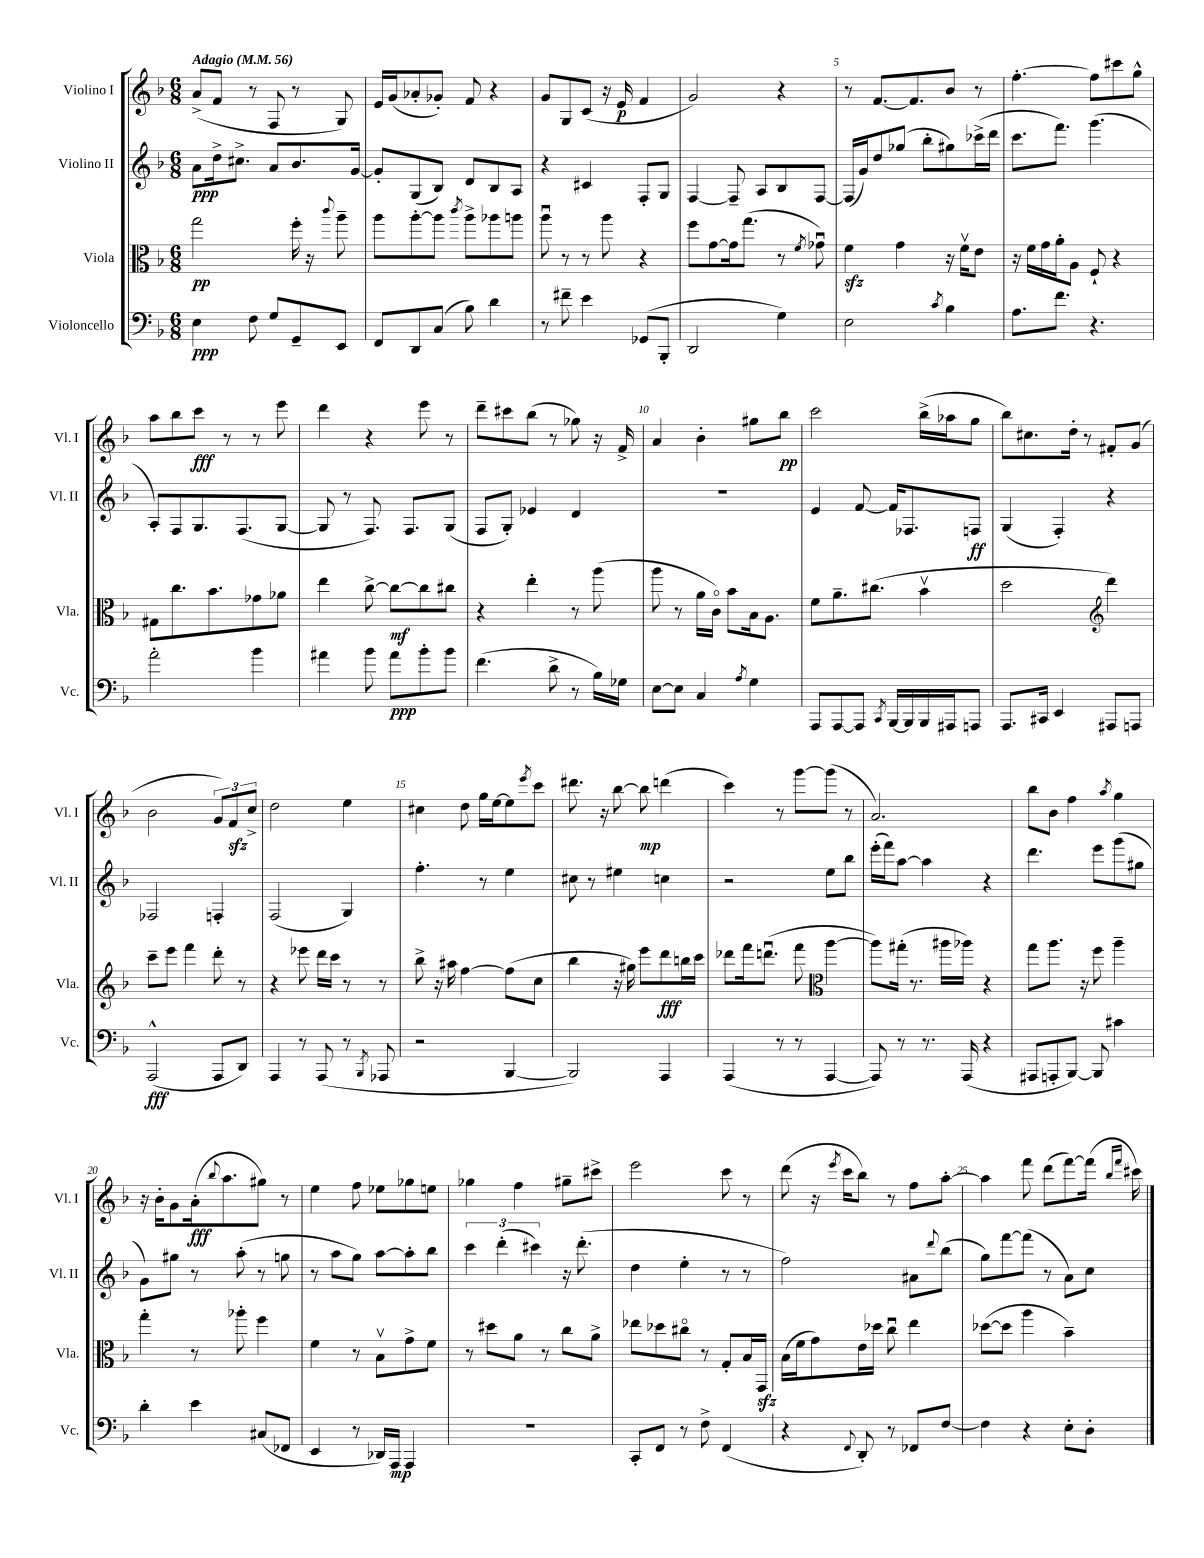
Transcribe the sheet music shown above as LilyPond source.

<<
\new StaffGroup <<
\new Staff = "s0" \with { instrumentName = "Violino I" shortInstrumentName = "Vl. I" } {
    \clef treble \key f \major \numericTimeSignature \time 6/8 \tempo "Adagio" 4 = 56
    a'8->( f'8 r8 f8 r8 g8) |
    e'16 g'16( aes'8-. ges'8-.) f'8 r4 |
    g'8 g8 c'8( r16 e'16\p f'4 |
    g'2) r4 |
    r8 f'8.~ f'8. bes'8 r8 |
    f''4.~-. f''8 cis'''8 g''8-^ |
    a''8 bes''8 c'''8\fff r8 r8 e'''8 |
    d'''4 r4 e'''8 r8 |
    d'''8-- cis'''8 bes''8( r8 ges''8) r16 f'16-> |
    a'4 bes'4-. gis''8 bes''8\pp |
    c'''2 bes''16->( aes''16 g''8 |
    bes''8) cis''8. d''16-. r8 fis'8-. g'8( |
    bes'2 \tuplet 3/2 { g'8) f'8\sfz c''8-> } |
    d''2 e''4 |
    cis''4 d''8 g''16 e''16~ e''8 \acciaccatura { e'''8 } c'''8 |
    dis'''8. r16 bes''8~ bes''8\mp d'''4( |
    c'''4) r8 g'''8~ g'''8( r8 |
    a'2.) |
    bes''8 bes'8 f''4 \acciaccatura { a''8 } g''4 |
    r16 bes'16-. g'8 a'16-.\fff( \appoggiatura { bes''8 } a''8. gis''8) r8 |
    e''4 f''8 ees''8 ges''8 e''8 |
    ges''4 f''4 gis''8-- cis'''8-> |
    e'''2 c'''8 r8 |
    d'''8( r16 \acciaccatura { e'''8 } c'''16 bes''8) r8 f''8 a''8~-. |
    a''4 f'''8 d'''8( f'''8~) f'''16( \grace { bes''16 f'''16 } cis'''16) \bar "|." |
}
\new Staff = "s1" \with { instrumentName = "Violino II" shortInstrumentName = "Vl. II" } {
    \clef treble \key f \major \numericTimeSignature \time 6/8
    a'8\ppp d''16-> cis''8.-> a'8 bes'8. g'16~ |
    g'8-. g8( bes8) d'8 bes8 a8 |
    r4 cis'4 f8-. g8 |
    f4~ f8-- a8 bes8 f8~ |
    f16( g'16) d''8 ges''8( bes''8-. gis''8) ces'''16->( d'''16 |
    c'''8. f'''8.) g'''4.( |
    a8-.) f8 g8. f8.( g8~ |
    g8 r8 f8.) f8. g8( |
    f8 g8-.) ees'4 d'4 |
    R2. |
    e'4 f'8~ f'16 fes8. f8\ff |
    g4( f4-.) r4 |
    fes2 f4-. |
    f2( g4) |
    f''4.-. r8 e''4 |
    cis''8 r8 eis''4 c''4 |
    r2 e''8 bes''8 |
    e'''16-.( f'''16) a''8~ a''4 r4 |
    d'''4. e'''8 g'''8( gis''8 |
    g'8) gis''8 r8 a''8-.( r8 g''8 |
    r8 a''8 g''8) a''8~ a''8-. bes''8 |
    \tuplet 3/2 { c'''4 d'''4-.( cis'''4) } r16 d'''8.-.( |
    d''4 e''4-. r8 r8 |
    f''2) ais'8 \appoggiatura { d'''8 } bes''8( |
    g''8) f'''8~ f'''8( r8 a'8) c''8 \bar "|." |
}
\new Staff = "s2" \with { instrumentName = "Viola" shortInstrumentName = "Vla." } {
    \clef alto \key f \major \numericTimeSignature \time 6/8
    g''2\pp f''16-. r16 \appoggiatura { c'''8 } a''8-- |
    a''8 a''8~-. a''8 \acciaccatura { c'''8 } a''8-> aes''8 a''8 |
    a''8\downbow r8 r8 a''8 r4 |
    f''8 g'8~ g'16 g''8.( r8 \acciaccatura { f'8 } ges'8\downbow) |
    f'4\sfz g'4 r16 f'16\upbow e'8 |
    r16 f'16 g'16 a'16-. a8 f8-! r4 |
    gis8 c''8. bes'8. ges'8 aes'8 |
    e''4 c''8~-> c''8~\mf c''8 cis''8 |
    r4 e''4-. r8 a''8( |
    a''8 r8 a'16 c'16\flageolet) bes'8 bes16 a8. |
    f'8 a'8.-- cis''8.( bes'4\upbow |
    d''2 \clef treble d'''4) |
    c'''8-- e'''8 f'''4 d'''8-. r8 |
    r4 ees'''8 d'''16 c'''16 r8 r8 |
    bes''8-> r16 ais''16 f''4~ f''8( c''8 |
    bes''4 r16 gis''16) e'''8 d'''8\fff b''16 c'''16 |
    des'''8 f'''16 d'''8.\downbow( f'''8 \clef alto a''4~ |
    a''8) gis''16-.( r8. ais''16 aes''16) r4 |
    g''8 a''8. r16 f''8 a''4-- |
    g''4-. r8 aes''8-. f''4 |
    f'4 r8 bes8\upbow g'8-> f'8 |
    r8 dis''8 a'8 r8 c''8 a'8-> |
    ees''8 des''8 cis''8\flageolet r8 g8-. bes16 g,16\sfz |
    bes16( f'16 g'8) e'16 des''16 c''8\downbow e''4 |
    des''8~( des''8 a''4 bes'4--) \bar "|." |
}
\new Staff = "s3" \with { instrumentName = "Violoncello" shortInstrumentName = "Vc." } {
    \clef bass \key f \major \numericTimeSignature \time 6/8
    e4\ppp f8 g8 g,8-- e,8 |
    f,8 d,8 c8( bes8) d'4 |
    r8 fis'8-- e'4 ges,8( bes,,8-. |
    d,2 g4) |
    e2 \acciaccatura { c'8 } bes4 |
    a8. f'8. r4. |
    a'2-. bes'4 |
    ais'4 bes'8 ais'8\ppp bes'8-. bes'8 |
    f'4.( d'8-> r8 bes16) ges16 |
    e8~ e8 c4 \acciaccatura { a8 } g4 |
    a,,8 a,,8~ a,,8 \acciaccatura { c,8 } bes,,16~ bes,,16 bes,,16 ais,,16 a,,8 |
    a,,8. cis,16 e,4 ais,,8 a,,8 |
    a,,2-^\fff( a,,8 d,8) |
    a,,4 r8 a,,8( r8 \acciaccatura { bes,,8 } aes,,8 |
    r2 bes,,4~ |
    bes,,2) a,,4 |
    a,,4( r8 r8 a,,4~ |
    a,,8) r8 r8. a,,16( r4 |
    ais,,8 a,,8-. bes,,8~) bes,,8 cis'4 |
    d'4-. e'4 cis8( fes,8 |
    e,4 r8 des,16) a,,16\mp a,,4 |
    R2. |
    c,8-. f,8 r8 f8-> f,4( |
    r4 \appoggiatura { f,8 } d,8-.) r8 fes,8 f8~ |
    f4 r4 e8-. d8-. \bar "|." |
}
>>
>>
\layout { \context { \Score \override BarNumber.break-visibility = ##(#f #t #t) barNumberVisibility = #(every-nth-bar-number-visible 5) } }
